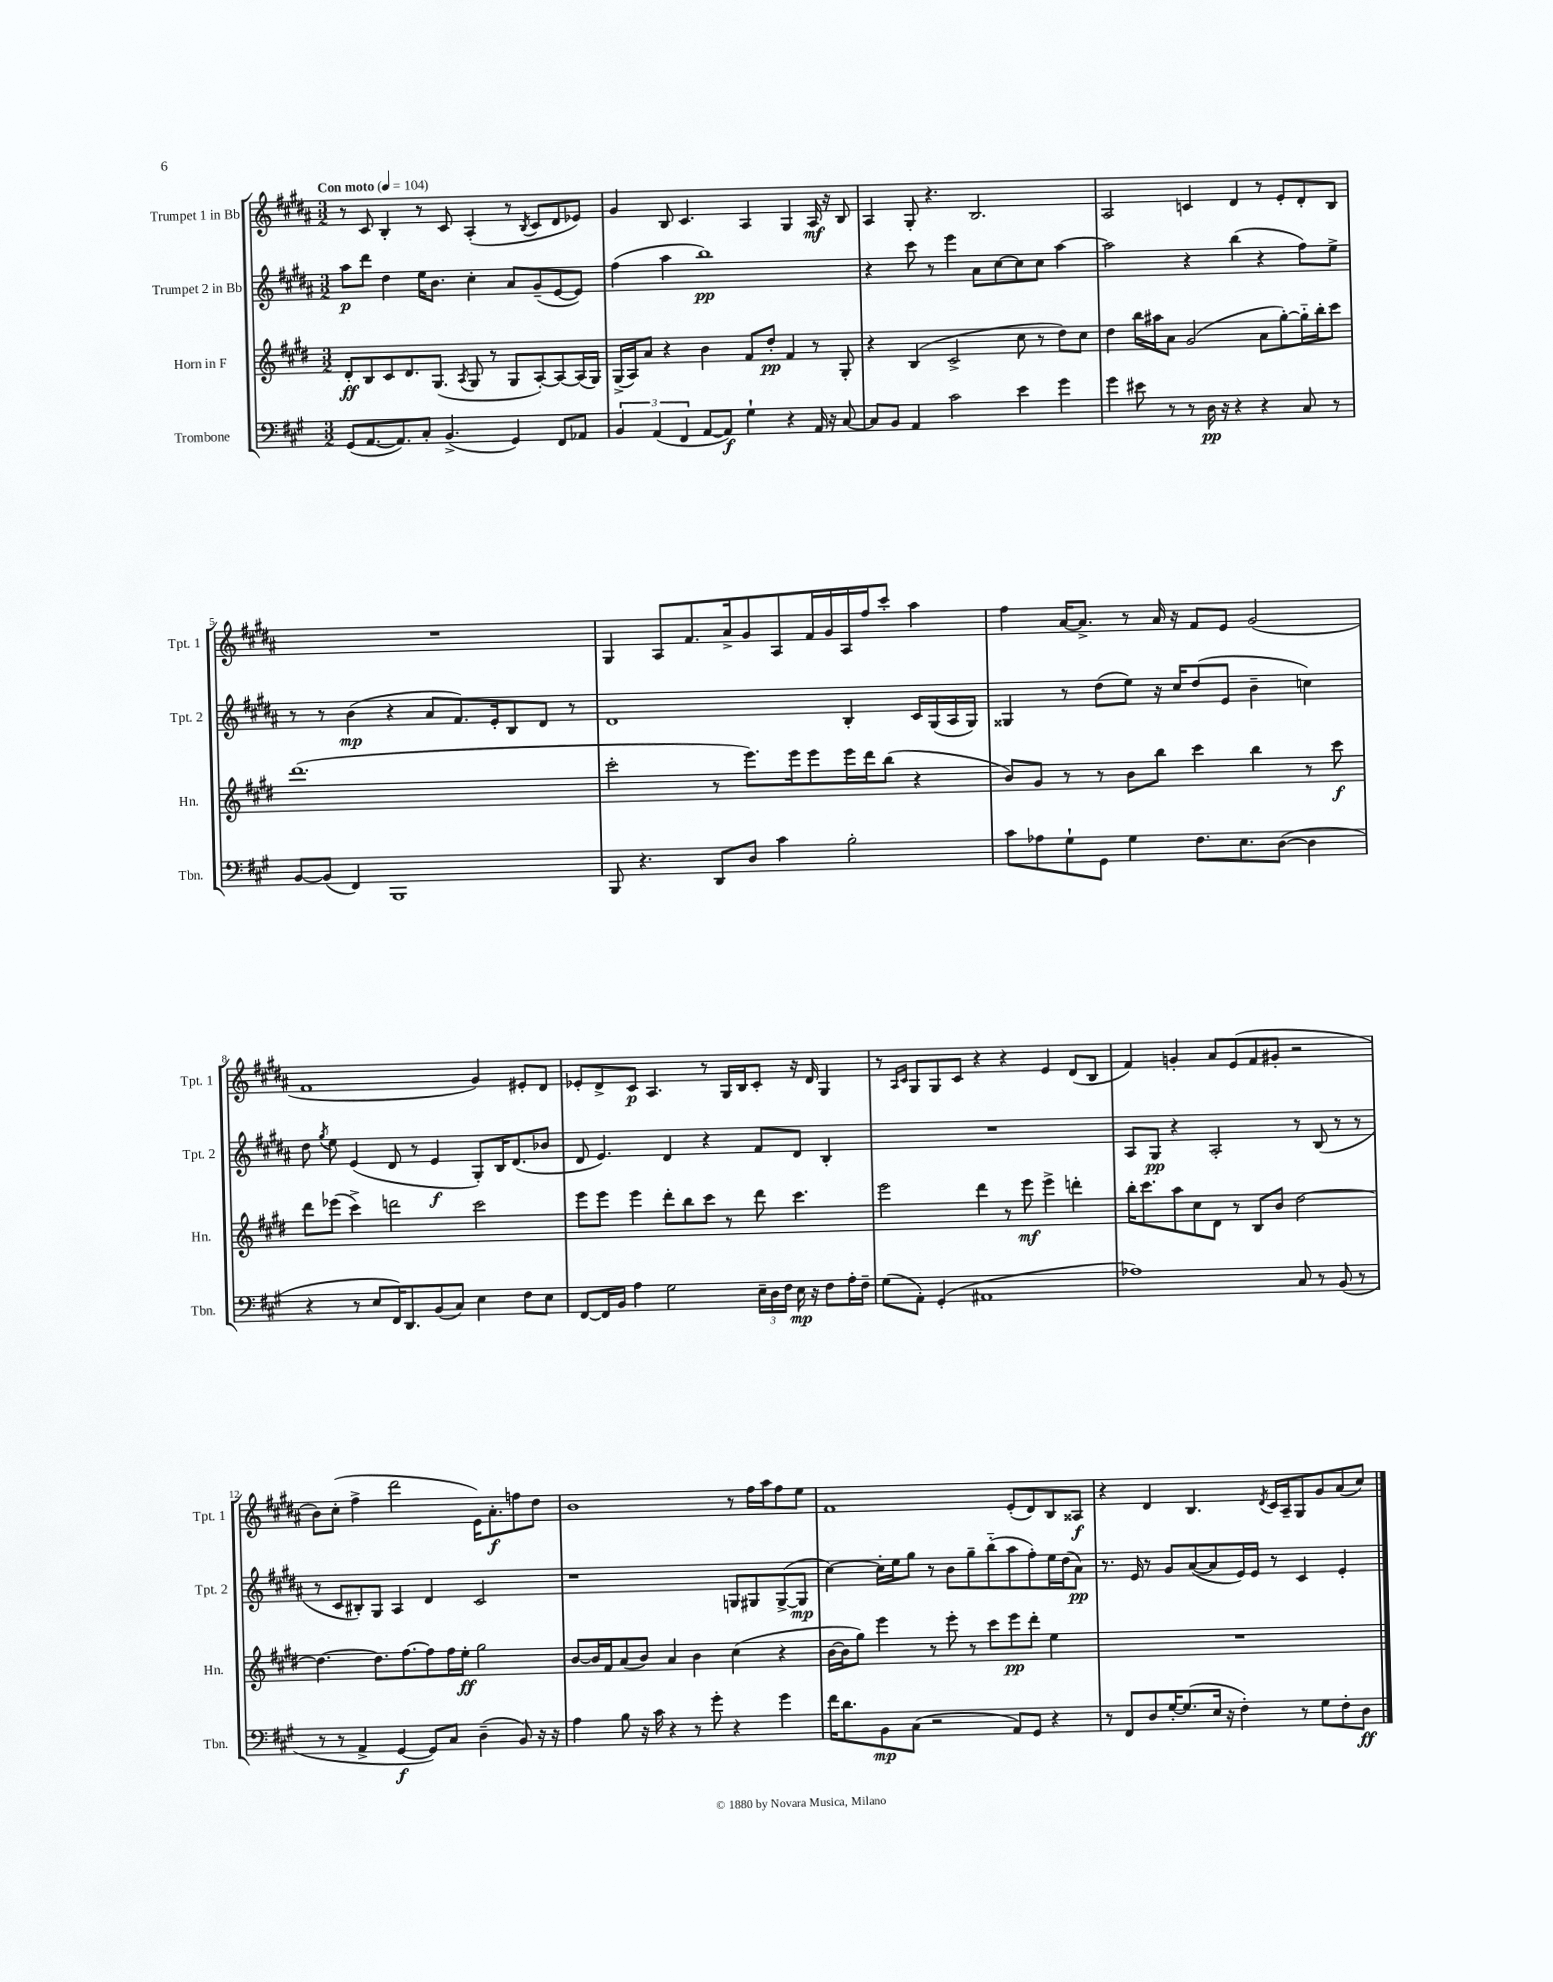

**kern	**dynam	**kern	**dynam	**kern	**dynam	**kern	**dynam
*part4	*part4	*part3	*part3	*part2	*part2	*part1	*part1
*staff4	*staff4	*staff3	*staff3	*staff2	*staff2	*staff1	*staff1
*I"Trombone	*	*I"Horn in F	*	*I"Trumpet 2 in Bb	*	*I"Trumpet 1 in Bb	*
*I'Tbn.	*	*I'Hn.	*	*I'Tpt. 2	*	*I'Tpt. 1	*
*clefF4	*	*clefG2	*	*clefG2	*	*clefG2	*
*k[f#c#g#]	*	*k[f#c#g#d#]	*	*k[f#c#g#d#a#]	*	*k[f#c#g#d#a#]	*
*M3/2	*	*M3/2	*	*M3/2	*	*M3/2	*
*MM104	*	*MM104	*	*MM104	*	*MM104	*
=1	=1	=1	=1	=1	=1	=1	=1
!	!	!	!	!	!	!LO:TX:a:B:t=Con moto	!
(8GG#/L	.	8d#'/L	ff	8aa#\L	p	8r	.
[8.AA/	.	8B/	.	8ddd#\J	.	8c#/	.
.	.	8c#/	.	4dd#\	.	4B'/	.
8.AA/])	.	.	.	.	.	.	.
.	.	8.d#/	.	.	.	.	.
8C#'/J	.	.	.	16ee\KL	.	8r	.
.	.	(8.G#/J	.	8.b\J	.	.	.
(4.BB^/	.	.	.	.	.	8c#/	.
.	.	8qA/	.	.	.	.	.
.	.	8G#/	.	4cc#'\	.	(4A#'/	.
.	.	8r	.	.	.	.	.
4GG#/)	.	8G#/L	.	8a#/L	.	8r	.
.	.	.	.	.	.	8qB/	.
.	.	[8A'/)	.	(8g#~/	.	8c#/L	.
8FF#/L	.	8A/_	.	[8e/	.	8d#/	.
8AA-X/J	.	(16A/L]	.	8e/J])	.	8e-X/J)	.
.	.	16G#/JJ)	.	.	.	.	.
=2	=2	=2	=2	=2	=2	=2	=2
6BB/	.	(16G#^/LL	.	(4ff#\	.	4g#/	.
.	.	16A/J)	.	.	.	.	.
.	.	8a/J	.	.	.	.	.
(6AA/	.	.	.	.	.	.	.
.	.	4r	.	4aa#\	.	8B/	.
6FF#/	.	.	.	.	.	.	.
.	.	.	.	.	.	4.c#/	.
[8AA/L	.	4b\	.	1bb)	pp	.	.
8AA/J])	f	.	.	.	.	.	.
4G#`\	.	8f#/L	.	.	.	4A#/	.
.	.	8dd#'/J	pp	.	.	.	.
4r	.	4f#/	.	.	.	4G#/	.
16AA/	.	8r	.	.	.	16A#/	mf
16r	.	.	.	.	.	16r	.
[8C#/	.	8G#'/	.	.	.	8B/	.
=3	=3	=3	=3	=3	=3	=3	=3
8C#/L]	.	4r	.	4r	.	4A#/	.
8BB/J	.	.	.	.	.	.	.
4AA/	.	(4B/	.	8ccc#\	.	8G#'/	.
.	.	.	.	8r	.	4.r	.
2c#\	.	2c#^/	.	4eee\	.	.	.
.	.	.	.	8a#\L	.	2.B/	.
.	.	.	.	[8cc#\	.	.	.
4e\	.	8cc#\	.	8cc#\]	.	.	.
.	.	8r	.	8cc#\J	.	.	.
4g#\	.	8dd#\L)	.	[4aa#\	.	.	.
.	.	8cc#\J	.	.	.	.	.
=4	=4	=4	=4	=4	=4	=4	=4
4g#\	.	4dd#\	.	2aa#\]	.	2A#/	.
8e#X\	.	16bb\LL	.	.	.	.	.
.	.	16aa#X\J	.	.	.	.	.
8r	.	8a\J	.	.	.	.	.
8r	.	(2g#/	.	4r	.	4cn/	.
16D\	pp	.	.	.	.	.	.
16r	.	.	.	.	.	.	.
4r	.	.	.	(4bb\	.	4d#/	.
4r	.	8a\L	.	4r	.	8r	.
.	.	[8gg#'\)	.	.	.	8e'/L	.
8C#/	.	16gg#\L]	.	8ff#\L)	.	8d#'/	.
.	.	16bb'\J	.	.	.	.	.
8r	.	8ccc#\J	.	8ee^\J	.	8B/J	.
!!LO:LB:g=z
=5	=5	=5	=5	=5	=5	=5	=5
[8BB/L	.	(1.ddd#	.	8r	.	1.r	.
(8BB/J]	.	.	.	8r	.	.	.
4FF#/)	.	.	.	(4b\	mp	.	.
1BBB	.	.	.	4r	.	.	.
.	.	.	.	8a#/L	.	.	.
.	.	.	.	8.f#/)	.	.	.
.	.	.	.	16e'/k	.	.	.
.	.	.	.	8B/	.	.	.
.	.	.	.	8d#/J	.	.	.
.	.	.	.	8r	.	.	.
=6	=6	=6	=6	=6	=6	=6	=6
8BBB/	.	2ccc#'\	.	1d#	.	4G#/	.
4.r	.	.	.	.	.	.	.
.	.	.	.	.	.	8A#/L	.
.	.	.	.	.	.	8.f#/	.
8DD/L	.	8r	.	.	.	.	.
.	.	.	.	.	.	16a#^/k	.
8D/J	.	8.eee\L)	.	.	.	8g#/	.
4c#\	.	.	.	.	.	8A#/	.
.	.	16eee\k	.	.	.	.	.
.	.	8eee\	.	.	.	16f#/L	.
.	.	.	.	.	.	16g#/	.
2B'\	.	16eee\L	.	4B'/	.	16A#/	.
.	.	16ddd#\J	.	.	.	16ff#/J	.
.	.	(8bb\J	.	.	.	8ccc#'/J	.
.	.	4r	.	16c#/LL	.	4aa#\	.
.	.	.	.	(16G#/	.	.	.
.	.	.	.	16A#/	.	.	.
.	.	.	.	16G#/JJ)	.	.	.
=7	=7	=7	=7	=7	=7	=7	=7
8c#\L	.	8b/L)	.	4G##X/	.	4ff#\	.
8A-X\	.	8g#/J	.	.	.	.	.
8G#`\	.	8r	.	8r	.	[16a#/KL	.
.	.	.	.	.	.	8.a#^/J]	.
8GG#\J	.	8r	.	(8dd#\L	.	.	.
4G#\	.	8b\L	.	8ee\J)	.	8r	.
.	.	8bb\J	.	16r	.	16a#/	.
.	.	.	.	16cc#/KL	.	16r	.
8.F#\L	.	4ccc#\	.	(8dd#/	.	8f#/L	.
.	.	.	.	8e/J	.	8e/J	.
8.E\	.	.	.	.	.	.	.
.	.	4bb\	.	4b~\	.	(2g#/	.
([8D\J	.	.	.	.	.	.	.
4D\]	.	8r	.	4ccn\)	.	.	.
.	.	8ccc#\	f	.	.	.	.
!!LO:LB:g=z
=8	=8	=8	=8	=8	=8	=8	=8
4r	.	8ddd#\L	.	8dd#\	.	1f#	.
.	.	.	.	8qgg#/	.	.	.
.	.	(8eee-X\J	.	8ee\	.	.	.
8r	.	4ccc#^\)	.	(4e/	.	.	.
8E/L	.	.	.	.	.	.	.
16FF#/K)	.	2dddn\	.	8d#/	.	.	.
8.DD/	.	.	.	.	.	.	.
.	.	.	.	8r	.	.	.
(8BB/	.	.	.	4e/	f	.	.
8C#/J)	.	.	.	.	.	.	.
4E\	.	2ccc#\	.	8G#'/L)	.	4g#/)	.
.	.	.	.	16B/K	.	.	.
.	.	.	.	(8.d#/	.	.	.
8F#\L	.	.	.	.	.	8e#X'/L	.
8E\J	.	.	.	8b-X/J	.	8d#/J	.
=9	=9	=9	=9	=9	=9	=9	=9
[8FF#/L	.	8eee\L	.	8d#/	.	8e-X'/L	.
16FF#/L]	.	8eee\J	.	4.e/)	.	8d#^/	.
16BB/JJ	.	.	.	.	.	.	.
4A\	.	4eee\	.	.	.	8c#/J	p
.	.	.	.	.	.	4.A#/	.
2G#\	.	8ddd#'\L	.	4d#/	.	.	.
.	.	8bb\	.	.	.	.	.
.	.	8ccc#\J	.	4r	.	8r	.
.	.	8r	.	.	.	16G#/LL	.
.	.	.	.	.	.	16B/J	.
24E~\LL	.	8ddd#\	.	8f#/L	.	8c#'/J	.
24D\	.	.	.	.	.	.	.
24F#\JJ	.	.	.	.	.	.	.
16E\	mp	4.ccc#\	.	8d#/J	.	16r	.
16r	.	.	.	.	.	16d#/	.
8F#\L	.	.	.	4B'/	.	4G#/	.
16A'\L	.	.	.	.	.	.	.
16F#~\JJ	.	.	.	.	.	.	.
=10	=10	=10	=10	=10	=10	=10	=10
(8G#\L	.	2eee\	.	1.r	.	8r	.
.	.	.	.	.	.	16qqA#/LL	.
.	.	.	.	.	.	16qqc#/JJ	.
8AA'\J)	.	.	.	.	.	8G#/L	.
(4GG#'/	.	.	.	.	.	8G#/	.
.	.	.	.	.	.	8c#/J	.
1AA#X	.	4ddd#\	.	.	.	4r	.
.	.	8r	.	.	.	4r	.
.	.	8eee\	mf	.	.	.	.
.	.	4eee^\	.	.	.	4e/	.
.	.	4dddn'\	.	.	.	(8d#/L	.
.	.	.	.	.	.	8B/J	.
=11	=11	=11	=11	=11	=11	=11	=11
1A-X)	.	16bb'\KL	.	8A#/L	.	4f#/)	.
.	.	8.ccc#\	.	.	.	.	.
.	.	.	.	8G#/J	pp	.	.
.	.	8aa\	.	4r	.	4gn'/	.
.	.	8cc#\	.	.	.	.	.
.	.	8d#\J	.	2A#'/	.	8a#/L	.
.	.	8r	.	.	.	(8e/	.
.	.	8B/L	.	.	.	8f#/	.
.	.	8b/J	.	.	.	8g#X'/J	.
8C#/	.	[2dd#\	.	8r	.	2r	.
8r	.	.	.	(8B/	.	.	.
(8BB/	.	.	.	8r	.	.	.
8r	.	.	.	8r	.	.	.
!!LO:LB:g=z
=12	=12	=12	=12	=12	=12	=12	=12
8r	.	4.dd#\_	.	8r	.	8b\L)	.
8r	.	.	.	8c#/L	.	(8cc#'\J	.
4AA^/	.	.	.	8B#X'/)	.	4ff#^\	.
.	.	8.dd#\L]	.	8G#/J	.	.	.
[4GG#/	f	.	.	4A#/	.	2ddd#\	.
.	.	[8.ff#\	.	.	.	.	.
8GG#/L])	.	8ff#\]	.	4d#/	.	.	.
8C#/J	.	16ff#\L	.	.	.	.	.
.	.	16ee'\JJ	ff	.	.	.	.
(4D~\	.	2gg#\	.	2c#/	.	16e\KL)	.
.	.	.	.	.	.	8.a#'\	f
8BB/)	.	.	.	.	.	8ffn\	.
16r	.	.	.	.	.	8dd#\J	.
16r	.	.	.	.	.	.	.
=13	=13	=13	=13	=13	=13	=13	=13
4A\	.	[8b/L	.	1r	.	1b	.
.	.	16b/L]	.	.	.	.	.
.	.	16f#/J	.	.	.	.	.
8B\	.	(8a/	.	.	.	.	.
16r	.	8b/J)	.	.	.	.	.
16c#\	.	.	.	.	.	.	.
4r	.	4a/	.	.	.	.	.
8r	.	4b\	.	.	.	.	.
8g#'\	.	.	.	.	.	.	.
4r	.	(4cc#\	.	8Gn/L	.	8r	.
.	.	.	.	8G#X/	.	16ff#\LL	.
.	.	.	.	.	.	16aa#\J	.
4g#\	.	4r	.	([8G#^/	.	8ff#\	.
.	.	.	.	8G#/J]	mp	8ee\J	.
=14	=14	=14	=14	=14	=14	=14	=14
16f#\KL	.	[16b\LL	.	[4cc#\)	.	1f#	.
8.d\	.	16b\J]	.	.	.	.	.
.	.	8gg#\J)	.	.	.	.	.
8BB\	mp	4eee\	.	16cc#'\LL]	.	.	.
.	.	.	.	16ee\J	.	.	.
(8C#\J	.	.	.	8gg#\J	.	.	.
2r	.	8r	.	8r	.	.	.
.	.	8eee'\	.	8b\L	.	.	.
.	.	8r	.	8gg#~\	.	.	.
.	.	8ccc#\L	.	(8bb\	.	.	.
8AA/L)	.	8eee\	pp	8aa#\	.	(8e'/L	.
8GG#/J	.	8ddd#'\J	.	8ff#'\)	.	8d#/)	.
4r	.	4ee\	.	16ee\L	.	8B/	.
.	.	.	.	(16dd#\J	.	.	.
.	.	.	.	8a#\J)	pp	8A##X/J	f
=15	=15	=15	=15	=15	=15	=15	=15
8r	.	1.r	.	8.r	.	4r	.
8FF#/L	.	.	.	.	.	.	.
.	.	.	.	16e/	.	.	.
8D/	.	.	.	8r	.	4d#/	.
[16G#'/K	.	.	.	8g#/L	.	.	.
(8.G#/]	.	.	.	.	.	.	.
.	.	.	.	([8a#/	.	4.B/	.
16E/Jk	.	.	.	8a#/]	.	.	.
16r	.	.	.	.	.	.	.
4F#'\)	.	.	.	16e/L)	.	.	.
.	.	.	.	16e/JJ	.	.	.
.	.	.	.	.	.	8qd#/	.
.	.	.	.	8r	.	16c#/LL	.
.	.	.	.	.	.	16A#~/J	.
8r	.	.	.	4c#/	.	8G#/	.
8G#\L	.	.	.	.	.	8g#/	.
8F#'\	.	.	.	4e'/	.	(8a#/	.
8D\J	ff	.	.	.	.	8cc#/J)	.
==	==	==	==	==	==	==	==
*-	*-	*-	*-	*-	*-	*-	*-
